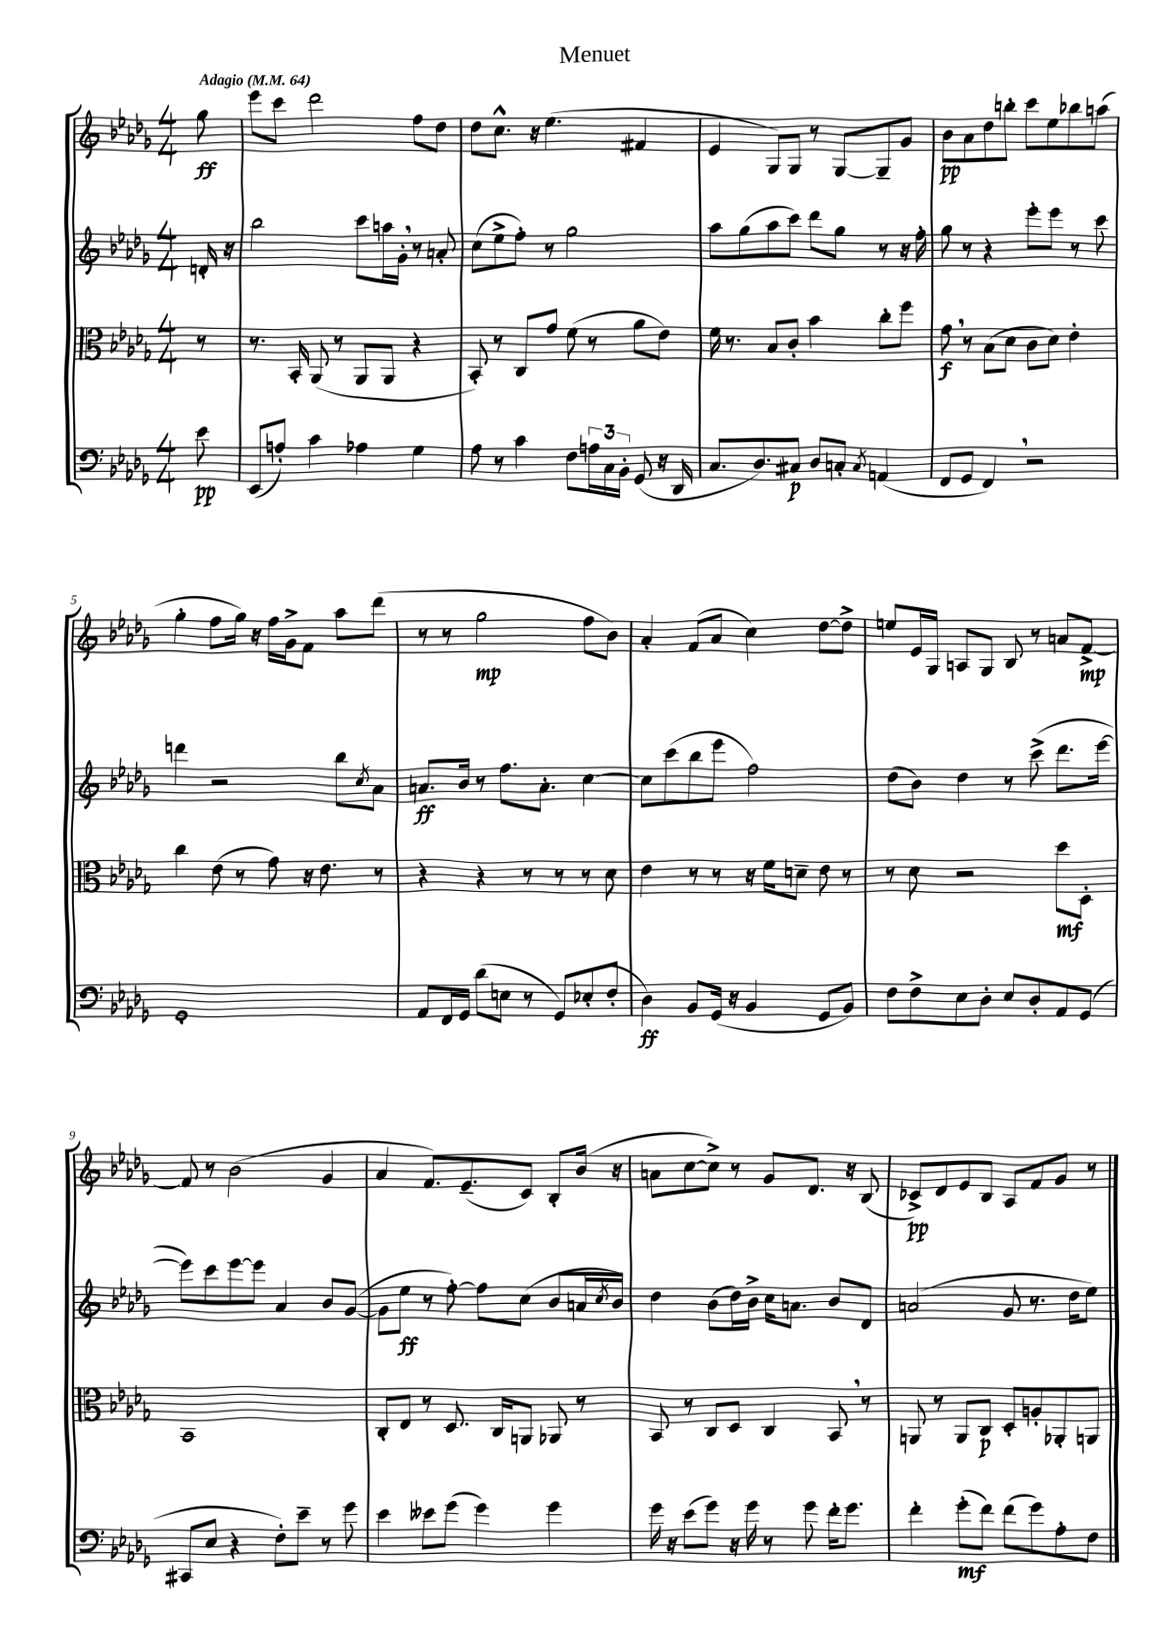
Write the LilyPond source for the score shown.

\header { title = "Menuet" }
<<
\new StaffGroup <<
\new Staff = "s0" {
    \clef treble \key des \major \numericTimeSignature \time 4/4 \partial 8 \tempo "Adagio" 4 = 64
    ges''8\ff |
    ees'''8 c'''8 des'''2 f''8 des''8 |
    des''8 c''8.-^ r16 ees''4.( fis'4 |
    ees'4 ges8) ges8 r8 ges8~ ges8-- ges'8 |
    bes'8\pp aes'8 des''8 b''8-. c'''8 ees''8 bes''8 a''8( |
    ges''4-. f''8 ges''16) r16 f''16 ges'16-> f'8 aes''8 des'''8( |
    r8 r8 ges''2\mp f''8 bes'8) |
    aes'4-. f'8( aes'8 c''4) des''8~ des''8-> |
    e''8 ees'16 ges16 a8 ges8 bes8 r8 a'8 f'8~->\mp |
    f'8 r8 bes'2( ges'4 |
    aes'4 f'8.) ees'8.--( c'8) bes8-. bes'16( r16 |
    a'8 c''8~ c''8->) r8 ges'8 des'8. r16 bes8( |
    ces'8->\pp) des'8 ees'8 bes8 aes8 f'8 ges'8 r8 \bar "|." |
}
\new Staff = "s1" {
    \clef treble \key des \major \numericTimeSignature \time 4/4 \partial 8
    d'16-. r16 |
    bes''2 c'''8 a''16 ges'16-. \breathe r8 a'8-. |
    c''8( ees''8-> f''8-.) r8 ges''2 |
    aes''8 ges''8( aes''8 c'''8) des'''8 ges''8 r8 r16 f''16-. |
    ges''8 r8 r4 ees'''8-. ees'''8 r8 c'''8 |
    d'''4 r2 bes''8 \acciaccatura { c''8 } aes'8 |
    a'8.\ff bes'16 r8 f''8. a'8.-. c''4~ |
    c''8 c'''8( bes''8 ees'''8 f''2) |
    des''8( bes'8) des''4 r8 c'''8->( des'''8. ees'''16~ |
    ees'''8) c'''8 ees'''8~ ees'''8 aes'4 bes'8 ges'8~( |
    ges'8 ees''8\ff r8 f''8~-.) f''8 c''8( bes'8 a'16 \acciaccatura { c''8 } bes'16) |
    des''4 bes'8( des''16) bes'16-> c''16 a'8. bes'8 des'8 |
    a'2( ges'8 r8. des''16 ees''8) \bar "|." |
}
\new Staff = "s2" {
    \clef alto \key des \major \numericTimeSignature \time 4/4 \partial 8
    r8 |
    r8. bes,16-. aes,8( r8 aes,8 aes,8 r4 |
    bes,8-.) r8 c8 ges'8 f'8( r8 aes'8 ees'8) |
    f'16 r8. bes8 c'8-. bes'4 c''8-. f''8 |
    ges'8\f \breathe r8 bes8( des'8 c'8 des'8) ees'4-. |
    c''4 ees'8( r8 ges'8) r16 ees'8. r8 |
    r4 r4 r8 r8 r8 des'8 |
    ees'4 r8 r8 r16 f'16 d'8-- ees'8 r8 |
    r8 des'8 r2 des''8\mf des8-. |
    bes,1 |
    c8-. ees8 r8 des8. c16 a,8 aes,8 r8 |
    bes,8 r8 c8 des8 c4 bes,8 \breathe r8 |
    a,8 r8 a,8 c8\p des8-. a8-. aes,8-. a,8 \bar "|." |
}
\new Staff = "s3" {
    \clef bass \key des \major \numericTimeSignature \time 4/4 \partial 8
    ees'8\pp |
    ees,8( a8-.) c'4 aes4 ges4 |
    aes8 r8 c'4 f8 \tuplet 3/2 { a16 c16 bes,16-. } ges,8( r16 des,16 |
    c8. des8.) cis8\p des8 c8-. \acciaccatura { c8 } a,4( |
    f,8 ges,8 f,4) \breathe r2 |
    ges,1-. |
    aes,8 f,16 ges,16 des'8( e8 r8 ges,8) ees8-.( f8-. |
    des4\ff) bes,8 ges,16( r16 bes,4 ges,8 bes,8) |
    f8 f8-> ees8 des8-. ees8 des8-. aes,8 ges,8( |
    cis,8 ees8 r4 f8-.) ees'8-- r8 ges'8 |
    ees'4 eeses'8 ges'8( ges'4) ges'4 |
    ges'16 r16 ees'8( ges'8) r16 ges'16 r8 ges'8 f'16-. ges'8. |
    f'4-. ges'8-.\mf( f'8) f'8( ges'8) aes8-. f8 \bar "|." |
}
>>
>>
